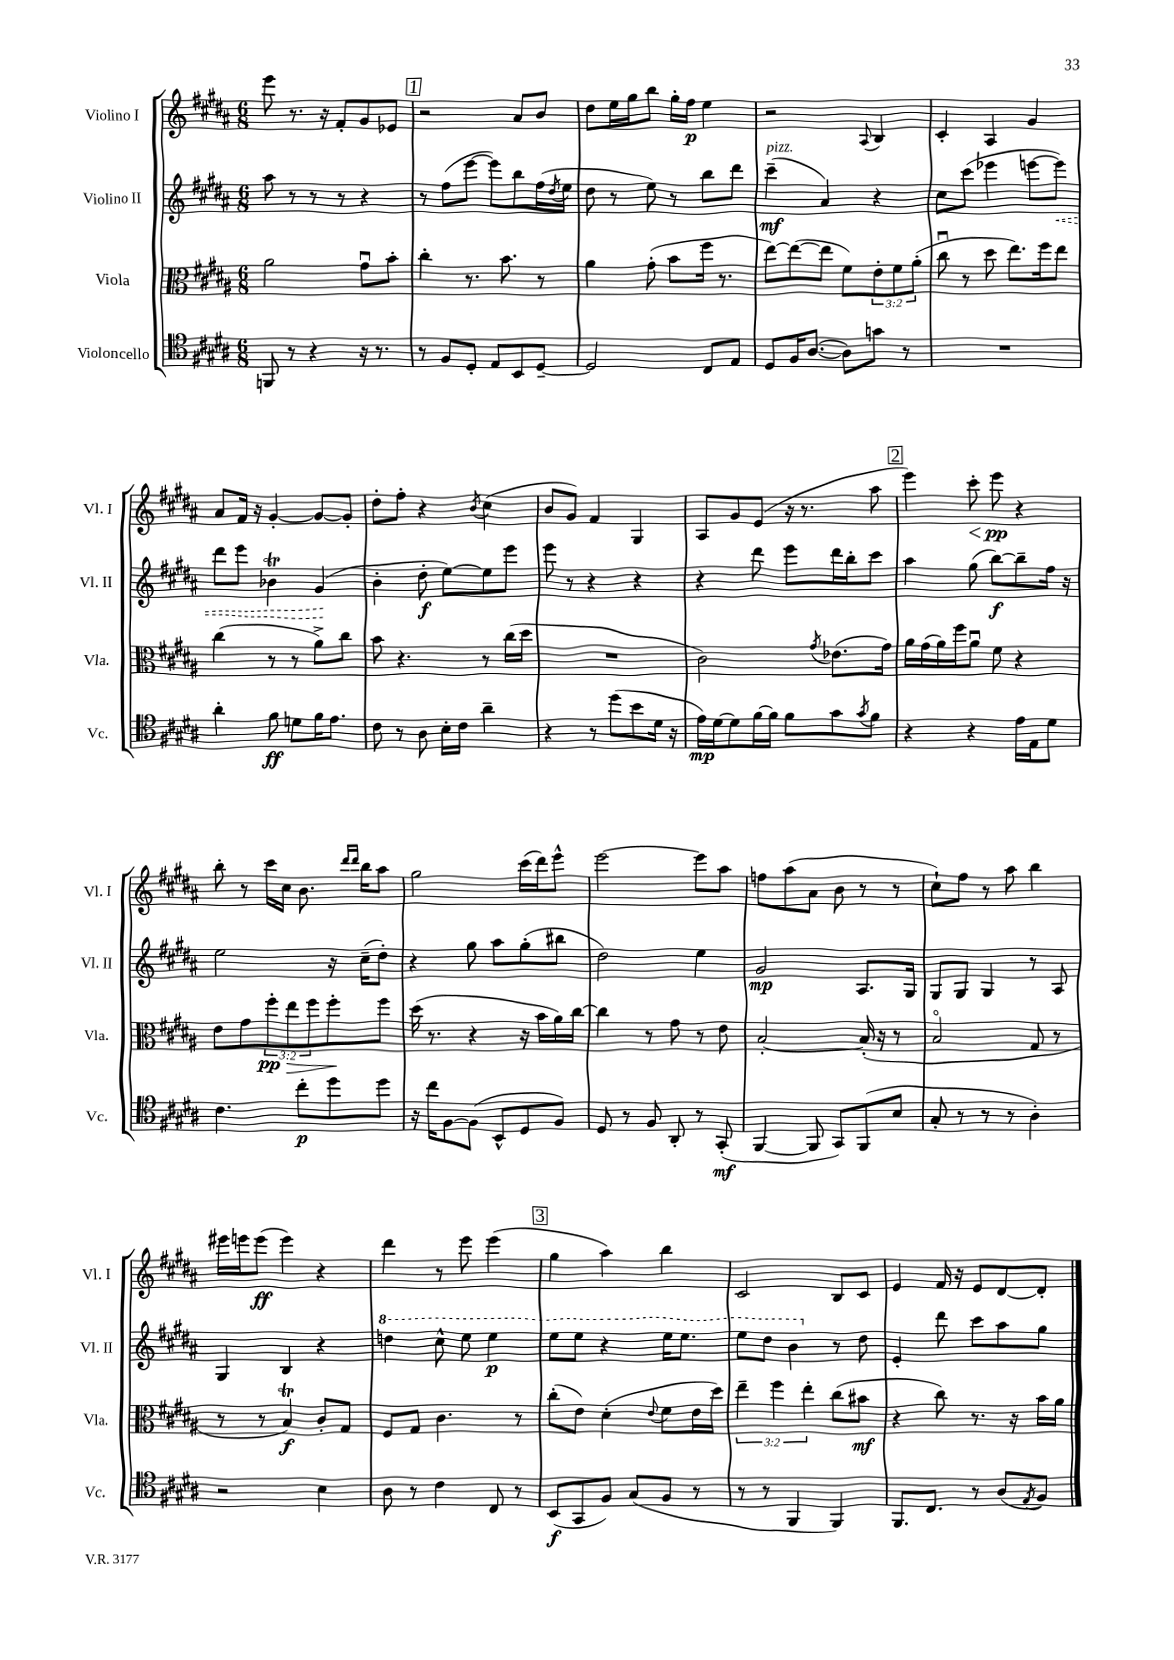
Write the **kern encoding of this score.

**kern	**dynam	**kern	**dynam	**kern	**dynam	**kern	**dynam
*part4	*part4	*part3	*part3	*part2	*part2	*part1	*part1
*staff4	*staff4	*staff3	*staff3	*staff2	*staff2	*staff1	*staff1
*I"Violoncello	*	*I"Viola	*	*I"Violino II	*	*I"Violino I	*
*I'Vc.	*	*I'Vla.	*	*I'Vl. II	*	*I'Vl. I	*
*clefC4	*	*clefC3	*	*clefG2	*	*clefG2	*
*k[f#c#g#d#a#]	*	*k[f#c#g#d#a#]	*	*k[f#c#g#d#a#]	*	*k[f#c#g#d#a#]	*
*M6/8	*	*M6/8	*	*M6/8	*	*M6/8	*
=4	=4	=4	=4	=4	=4	=4	=4
8FFn/	.	2a#\	.	8aa#\	.	8eee\	.
8r	.	.	.	8r	.	8.r	.
4r	.	.	.	8r	.	.	.
.	.	.	.	.	.	16r	.
.	.	.	.	8r	.	8f#'/L	.
16r	.	8g#u\L	.	4r	.	8g#/	.
8.r	.	.	.	.	.	.	.
.	.	8b'\J	.	.	.	8e-X/J	.
!!LO:REH:place=s1:t=1
=5	=5	=5	=5	=5	=5	=5	=5
8r	.	4cc#'\	.	8r	.	2r	.
8F#/L	.	.	.	(8ff#\L	.	.	.
8D#'/J	.	8.r	.	[8eee\J	.	.	.
8E/L	.	.	.	8eee\L])	.	.	.
.	.	8.b\	.	.	.	.	.
8BB/	.	.	.	8bb\	.	8a#/L	.
[8D#~/J	.	8r	.	(16ff#\L	.	8b/J	.
.	.	.	.	8qdd#/	.	.	.
.	.	.	.	16ee\JJ	.	.	.
=6	=6	=6	=6	=6	=6	=6	=6
2D#/]	.	4a#\	.	8dd#\	.	8dd#\L	.
.	.	.	.	8r	.	16ee\L	.
.	.	.	.	.	.	16gg#\J	.
.	.	(8g#'\	.	8ee\)	.	8bb\J	.
.	.	8b\L	.	8r	.	16gg#'\LL	.
.	.	.	.	.	.	16ff#\JJ	p
8C#/L	.	16ff#\Jk	.	8bb\L	.	4ee\	.
.	.	8.r	.	.	.	.	.
8E/J	.	.	.	8ddd#\J	.	.	.
=7	=7	=7	=7	=7	=7	=7	=7
!	!	!	!	!LO:TX:a:i:t=pizz.	!	!	!
8D#/L	.	[8ee\L)	.	(4ccc#~\	mf	2r	.
16F#/K	.	(8ee\_	.	.	.	.	.
([8.A#/J	.	.	.	.	.	.	.
.	.	8ee\J]	.	4a#/)	.	.	.
8A#\L])	.	8f#\L)	.	.	.	.	.
.	.	.	.	.	.	8qqA#/	.
8gn\J	.	12e'\	.	4r	.	4B/	.
.	.	12f#\	.	.	.	.	.
8r	.	.	.	.	.	.	.
.	.	(12a#'\J	.	.	.	.	.
=8	=8	=8	=8	=8	=8	=8	=8
2.r	.	8cc#u\	.	8cc#\L	.	4c#'/	.
.	.	8r	.	(8ccc#\J	.	.	.
.	.	8dd#\	.	4eee-X\	.	4A#/	.
.	.	8.ee\L)	.	.	.	.	.
.	.	.	.	[8eeen\L	.	4g#/	.
.	.	16ff#\k	.	.	.	.	.
!	!	!	!	!	!LO:HP:b	!	!
.	.	8ee\J	.	8eee\J])	<	.	.
!!LO:LB:g=z
=9	=9	=9	=9	=9	=9	=9	=9
4a#'\	.	(4cc#\	.	8ddd#\L	.	8a#/L	.
.	.	.	.	8eee\J	.	16f#/Jk	.
.	.	.	.	.	.	16r	.
8f#\	ff	8r	.	4b-XT\	.	[4g#'/	.
8dn\L	.	8r	.	.	.	.	.
16f#\K	.	8a#^\L)	.	(4g#/	.	8g#/L_	.
8.e\J	.	.	.	.	.	.	.
.	.	8cc#\J	.	.	.	8g#'/J]	.
.	.	.	.	.	[	.	.
=10	=10	=10	=10	=10	=10	=10	=10
8c#\	.	8b\	.	4b'\	.	8dd#'\L	.
8r	.	4.r	.	.	.	8ff#'\J	.
8A#\	.	.	.	8dd#'\	f	4r	.
16B'\LL	.	.	.	[8ee\L)	.	.	.
16c#\JJ	.	.	.	.	.	.	.
.	.	.	.	.	.	8qb/	.
4a#~\	.	8r	.	8ee\]	.	(4cc#\	.
.	.	(16cc#\LL	.	8eee\J	.	.	.
.	.	16dd#\JJ	.	.	.	.	.
=11	=11	=11	=11	=11	=11	=11	=11
4r	.	2.r	.	8eee\	.	8b/L	.
.	.	.	.	8r	.	8g#/J)	.
8r	.	.	.	4r	.	4f#/	.
(8dd#\L	.	.	.	.	.	.	.
8b\	.	.	.	4r	.	4G#/	.
16d#\Jk	.	.	.	.	.	.	.
16r	.	.	.	.	.	.	.
=12	=12	=12	=12	=12	=12	=12	=12
16e\LL)	mp	2c#\)	.	4r	.	8A#/L	.
[16d#\J	.	.	.	.	.	.	.
8d#\]	.	.	.	.	.	8g#/	.
[16f#\L	.	.	.	8ddd#\	.	(8e/J	.
16f#\JJ]	.	.	.	.	.	.	.
8f#\L	.	.	.	8eee\L	.	16r	.
.	.	.	.	.	.	8.r	.
.	.	8qg#/	.	.	.	.	.
8g#\	.	(8.e-X\L	.	16ddd#\L	.	.	.
.	.	.	.	16bb'\J	.	.	.
8qg#/	.	.	.	.	.	.	.
8f#\J	.	.	.	8ccc#\J	.	8aa#\	.
.	.	16g#\Jk)	.	.	.	.	.
!!LO:REH:place=s1:t=2
=13	=13	=13	=13	=13	=13	=13	=13
4r	.	16a#\LL	.	4aa#\	.	4eee\)	.
.	.	(16g#\	.	.	.	.	.
.	.	16a#\)	.	.	.	.	.
.	.	16ff#\J	.	.	.	.	.
!	!	!	!	!	!	!	!LO:HP:b
4r	.	8a#u\J	.	(8gg#\	.	8ccc#'\	<
.	.	8f#\	.	[8bb\L)	f	8eee\	pp
16e\LL	.	4r	.	8bb~\]	.	4r	[
16E\J	.	.	.	.	.	.	.
8d#\J	.	.	.	16ff#\Jk	.	.	.
.	.	.	.	16r	.	.	.
!!LO:LB:g=z
=14	=14	=14	=14	=14	=14	=14	=14
4.c#\	.	8e\L	.	2ee\	.	8bb'\	.
.	.	8g#\	.	.	.	8r	.
.	.	12ff#'\	pp	.	.	16ccc#\LL	.
.	.	.	.	.	.	16cc#\JJ	.
!	!	!	!LO:HP:b	!	!	!	!
.	.	12ee\	>	.	.	.	.
8cc#'\L	p	.	.	.	.	8.b\	.
.	.	12ff#\	.	.	.	.	.
8dd#\	.	8ff#'\	.	16r	.	.	.
.	.	.	.	.	.	16qqddd#/LL	.
.	.	.	.	.	.	16qqddd#/JJ	.
.	.	.	.	(16cc#~\KL	.	16bb\KL	.
8dd#\J	.	8ff#\J	]	8dd#'\J)	.	8aa#\J	.
=15	=15	=15	=15	=15	=15	=15	=15
16r	.	(16dd#\	.	4r	.	2gg#\	.
16cc#\KL	.	8.r	.	.	.	.	.
[8F#\	.	.	.	.	.	.	.
(8F#\J]	.	4r	.	8gg#\	.	.	.
8BB^^/L	.	.	.	8aa#\L	.	.	.
8D#/	.	16r	.	(8gg#'\	.	(16ccc#\LL	.
.	.	16b\LL	.	.	.	16ddd#\J)	.
8F#/J)	.	16a#\)	.	8bb#X\J	.	8eee^^\J	.
.	.	[16cc#\JJ	.	.	.	.	.
=16	=16	=16	=16	=16	=16	=16	=16
8D#/	.	4cc#\]	.	2dd#\)	.	[2eee\	.
8r	.	.	.	.	.	.	.
8F#/	.	8r	.	.	.	.	.
8AA#'/	.	8g#\	.	.	.	.	.
8r	.	8r	.	4ee\	.	8eee\L]	.
(8GG#'/	mf	8e\	.	.	.	8aa#\J	.
=17	=17	=17	=17	=17	=17	=17	=17
[4FF#/	.	[2B'/	.	2g#/	mp	8ffn\L	.
.	.	.	.	.	.	(8aa#\	.
8FF#/]	.	.	.	.	.	8a#\J	.
8GG#/L)	.	.	.	.	.	8b\	.
(8FF#/	.	(16B'/]	.	8.A#/L	.	8r	.
.	.	16r	.	.	.	.	.
8B/J	.	8r	.	.	.	8r	.
.	.	.	.	16G#/Jk	.	.	.
=18	=18	=18	=18	=18	=18	=18	=18
8G#'/	.	2B/	.	8G#/L	.	8cc#`\L)	.
8r	.	.	.	8G#/J	.	8ff#\J	.
8r	.	.	.	4G#/	.	8r	.
8r	.	.	.	.	.	8aa#\	.
4A#'\)	.	8G#/	.	8r	.	4bb\	.
.	.	8r	.	8A#/	.	.	.
!!LO:LB:g=z
=19	=19	=19	=19	=19	=19	=19	=19
2r	.	8r	.	4G#/	.	16eee#X\LL	.
.	.	.	.	.	.	16eeen\J	.
.	.	8r	.	.	.	(8eee\J	ff
.	.	4BT/)	f	4B/	.	4eee\)	.
4B\	.	8c#'/L	.	4r	.	4r	.
.	.	8G#/J	.	.	.	.	.
=20	=20	=20	=20	=20	=20	=20	=20
*	*	*	*	*8va	*	*	*
8A#\	.	8F#/L	.	4dddn\	.	4ddd#\	.
8r	.	8G#/J	.	.	.	.	.
4c#\	.	4.c#\	.	8ccc#^^\	.	8r	.
.	.	.	.	8eee\	.	8eee\	.
8C#/	.	.	.	4eee\	p	(4eee\	.
8r	.	8r	.	.	.	.	.
!!LO:REH:place=s1:t=3
=21	=21	=21	=21	=21	=21	=21	=21
(8BB/L	f	(8cc#'\L	.	8eee\L	.	4gg#\	.
8GG#/	.	8e\J)	.	8eee\J	.	.	.
8F#/J)	.	(4d#'\	.	4r	.	4aa#\)	.
(8G#/L	.	.	.	.	.	.	.
.	.	8qqe/	.	.	.	.	.
8F#/J	.	8f#\L	.	16eee\KL	.	4bb\	.
.	.	.	.	8.eee\J	.	.	.
8r	.	16e\L	.	.	.	.	.
.	.	16dd#\JJ)	.	.	.	.	.
=22	=22	=22	=22	=22	=22	=22	=22
8r	.	6ee~\	.	8eee\L	.	2c#/	.
8r	.	.	.	8ddd#\J	.	.	.
.	.	6ff#\	.	.	.	.	.
4FF#/	.	.	.	4bb\	.	.	.
.	.	6ee'\	.	.	.	.	.
*	*	*	*	*X8va	*	*	*
4FF#/)	.	(8cc#\L	.	8r	.	8B/L	.
.	.	8b#X\J	mf	8dd#\	.	8c#/J	.
=23	=23	=23	=23	=23	=23	=23	=23
8.FF#/L	.	4r	.	4e'/	.	4e/	.
8.C#/J	.	.	.	.	.	.	.
.	.	8cc#\)	.	8ddd#\	.	16f#/	.
.	.	.	.	.	.	16r	.
8r	.	8.r	.	8ccc#\L	.	8e/L	.
(8A#/L	.	.	.	8aa#\	.	[8d#/	.
.	.	16r	.	.	.	.	.
8qE/	.	.	.	.	.	.	.
8F#/J)	.	16b\LL	.	8gg#\J	.	8d#'/J]	.
.	.	16a#\JJ	.	.	.	.	.
==	==	==	==	==	==	==	==
*-	*-	*-	*-	*-	*-	*-	*-
